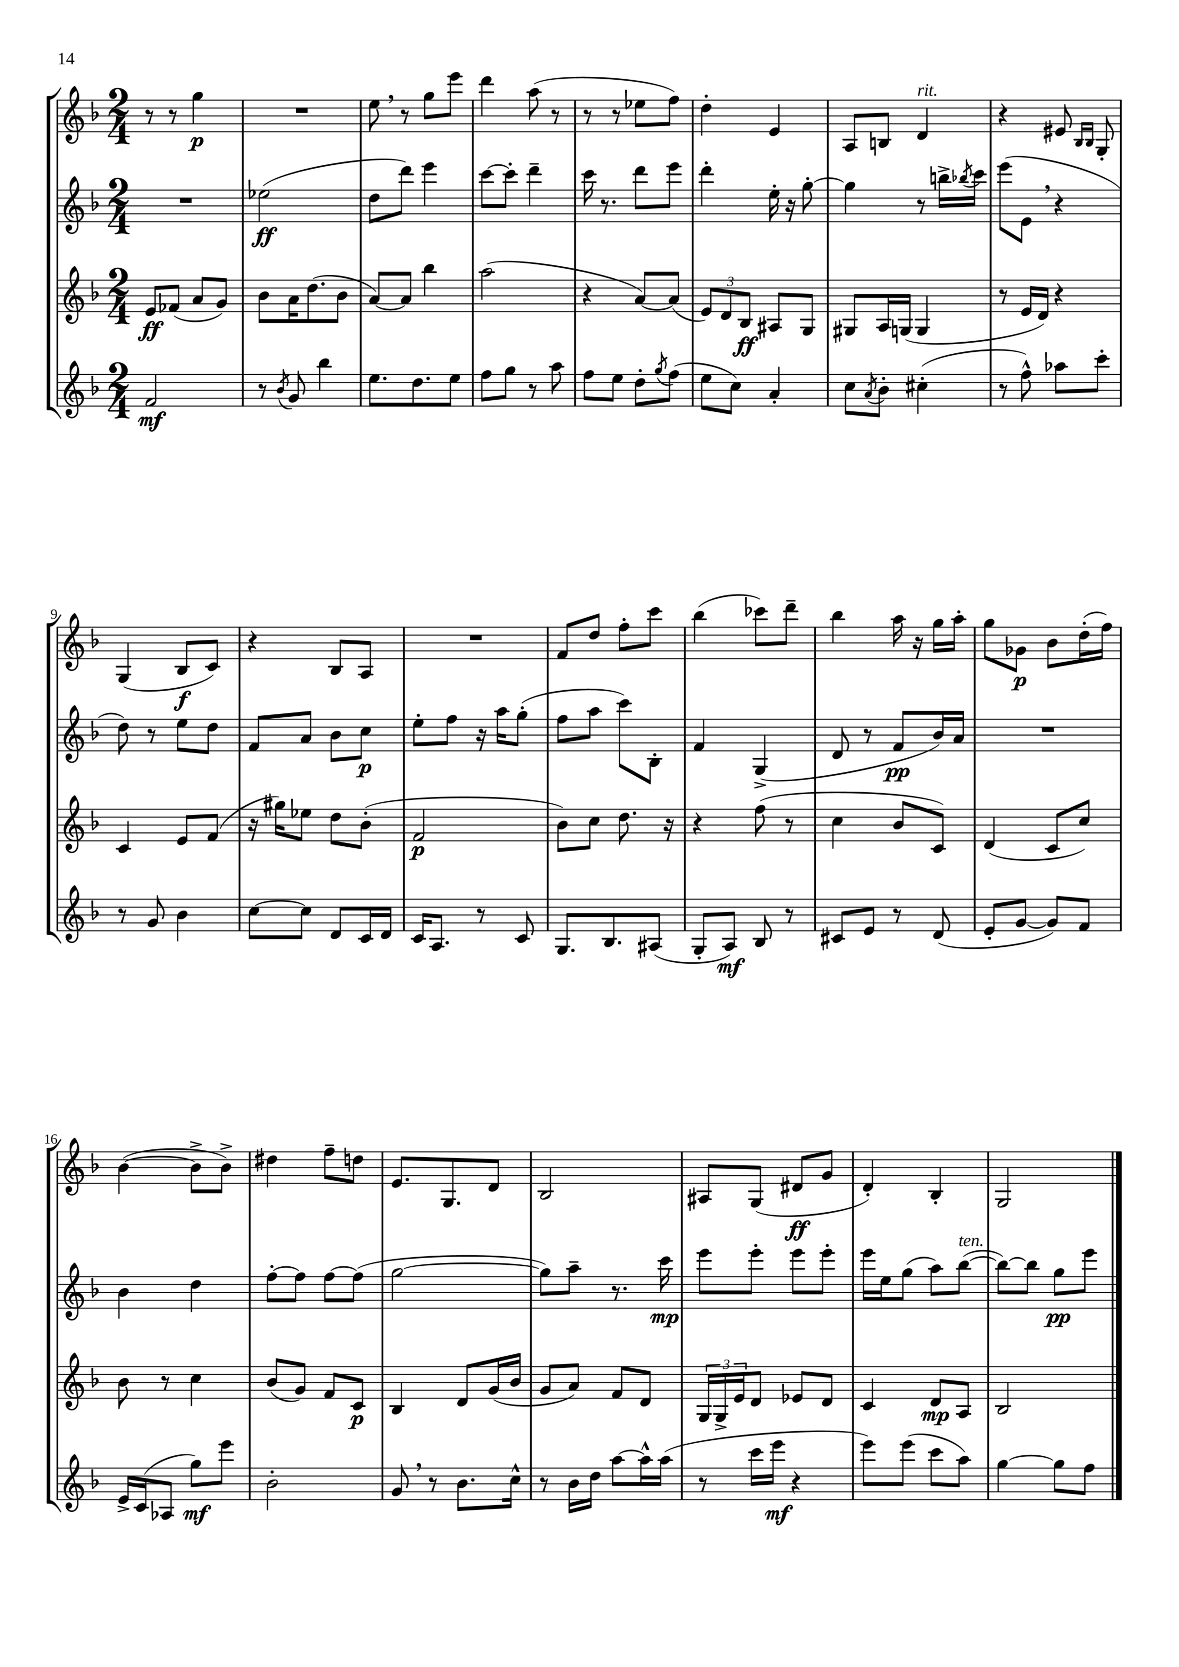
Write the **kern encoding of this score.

**kern	**kern	**kern	**kern
*staff4	*staff3	*staff2	*staff1
*clefG2	*clefG2	*clefG2	*clefG2
*k[b-]	*k[b-]	*k[b-]	*k[b-]
*M2/4	*M2/4	*M2/4	*M2/4
2f	8e	2r	8r
.	(8f-	.	8r
.	8a	.	4gg
.	8g)	.	.
=	=	=	=
8r	8b-	(2ee-	2r
8qb-	.	.	.
8g	16a	.	.
.	(8.dd	.	.
4bb-	.	.	.
.	8b-	.	.
=	=	=	=
8.ee	[8a)	8dd	8ee
.	8a]	8ddd)	8r
8.dd	.	.	.
.	4bb-	4eee	8gg
8ee	.	.	8eee
=	=	=	=
8ff	(2aa	[8ccc	4ddd
8gg	.	8ccc']	.
8r	.	4ddd~	(8aa
8aa	.	.	8r
=	=	=	=
8ff	4r	16ccc	8r
.	.	8.r	.
8ee	.	.	8r
8dd'	[8a)	8ddd	8ee-
8qgg	.	.	.
(8ff	(8a]	8eee	8ff)
=	=	=	=
8ee	12e)	4ddd'	4dd'
.	12d	.	.
8cc)	.	.	.
.	12B-	.	.
4a'	8A#	16ee'	4e
.	.	16r	.
.	8G	[8gg'	.
=	=	=	=
8cc	8G#	4gg]	8A
8qa	.	.	.
8b-'	16A	.	8B
.	(16G	.	.
(4cc#'	4G	8r	4d
.	.	16bb^	.
.	.	8qbb-	.
.	.	16ccc	.
=	=	=	=
8r	8r	(8eee	4r
8ff^^)	16e	8e	.
.	16d)	.	.
8aa-	4r	4r	8e#
.	.	.	16qqB-
.	.	.	16qqB-
8ccc'	.	.	8G'
=	=	=	=
8r	4c	8dd)	(4G
8g	.	8r	.
4b-	8e	8ee	8B-
.	(8f	8dd	8c)
=	=	=	=
[8cc	16r	8f	4r
.	16gg#)	.	.
8cc]	8ee-	8a	.
8d	8dd	8b-	8B-
16c	(8b-'	8cc	8A
16d	.	.	.
=	=	=	=
16c	2f	8ee'	2r
8.A	.	.	.
.	.	8ff	.
8r	.	16r	.
.	.	16aa	.
8c	.	(8gg'	.
=	=	=	=
8.G	8b-)	8ff	8f
.	8cc	8aa	8dd
8.B-	.	.	.
.	8.dd	8ccc)	8ff'
(8A#	.	8B-'	8ccc
.	16r	.	.
=	=	=	=
8G'	4r	4f	(4bb-
8A)	.	.	.
8B-	(8ff	(4G^	8ccc-)
8r	8r	.	8ddd~
=	=	=	=
8c#	4cc	8d	4bb-
8e	.	8r	.
8r	8b-	8f	16aa
.	.	.	16r
(8d	8c)	16b-)	16gg
.	.	16a	16aa'
=	=	=	=
8e'	(4d	2r	8gg
[8g	.	.	8g-
8g])	8c	.	8b-
8f	8cc)	.	(16dd'
.	.	.	16ff)
=	=	=	=
16e^	8b-	4b-	([4b-
(16c	.	.	.
8A-	8r	.	.
8gg)	4cc	4dd	8b-^]
8eee	.	.	8b-^)
=	=	=	=
2b-'	(8b-	[8ff'	4dd#
.	8g)	8ff]	.
.	8f	[8ff	8ff~
.	8c	(8ff]	8dd
=	=	=	=
8g	4B-	[2gg	8.e
8r	.	.	.
.	.	.	8.G
8.b-	8d	.	.
.	(16g	.	8d
16cc^^	16b-	.	.
=	=	=	=
8r	8g	8gg])	2B-
16b-	8a)	8aa~	.
16dd	.	.	.
[8aa	8f	8.r	.
16aa^^]	8d	.	.
(16aa	.	16ccc	.
=	=	=	=
8r	24G	8eee	8A#
.	24G^	.	.
.	24e	.	.
16ccc	8d	8eee'	(8G
16eee	.	.	.
4r	8e-	8eee	8d#
.	8d	8eee'	8g
=	=	=	=
8eee)	4c	16eee	4d')
.	.	16ee	.
(8eee	.	(8gg	.
8ccc	8d	8aa)	4B-'
8aa)	8A	([8bb-	.
=	=	=	=
[4gg	2B-	8bb-_)	2G
.	.	8bb-]	.
8gg]	.	8gg	.
8ff	.	8eee	.
==	==	==	==
*-	*-	*-	*-
